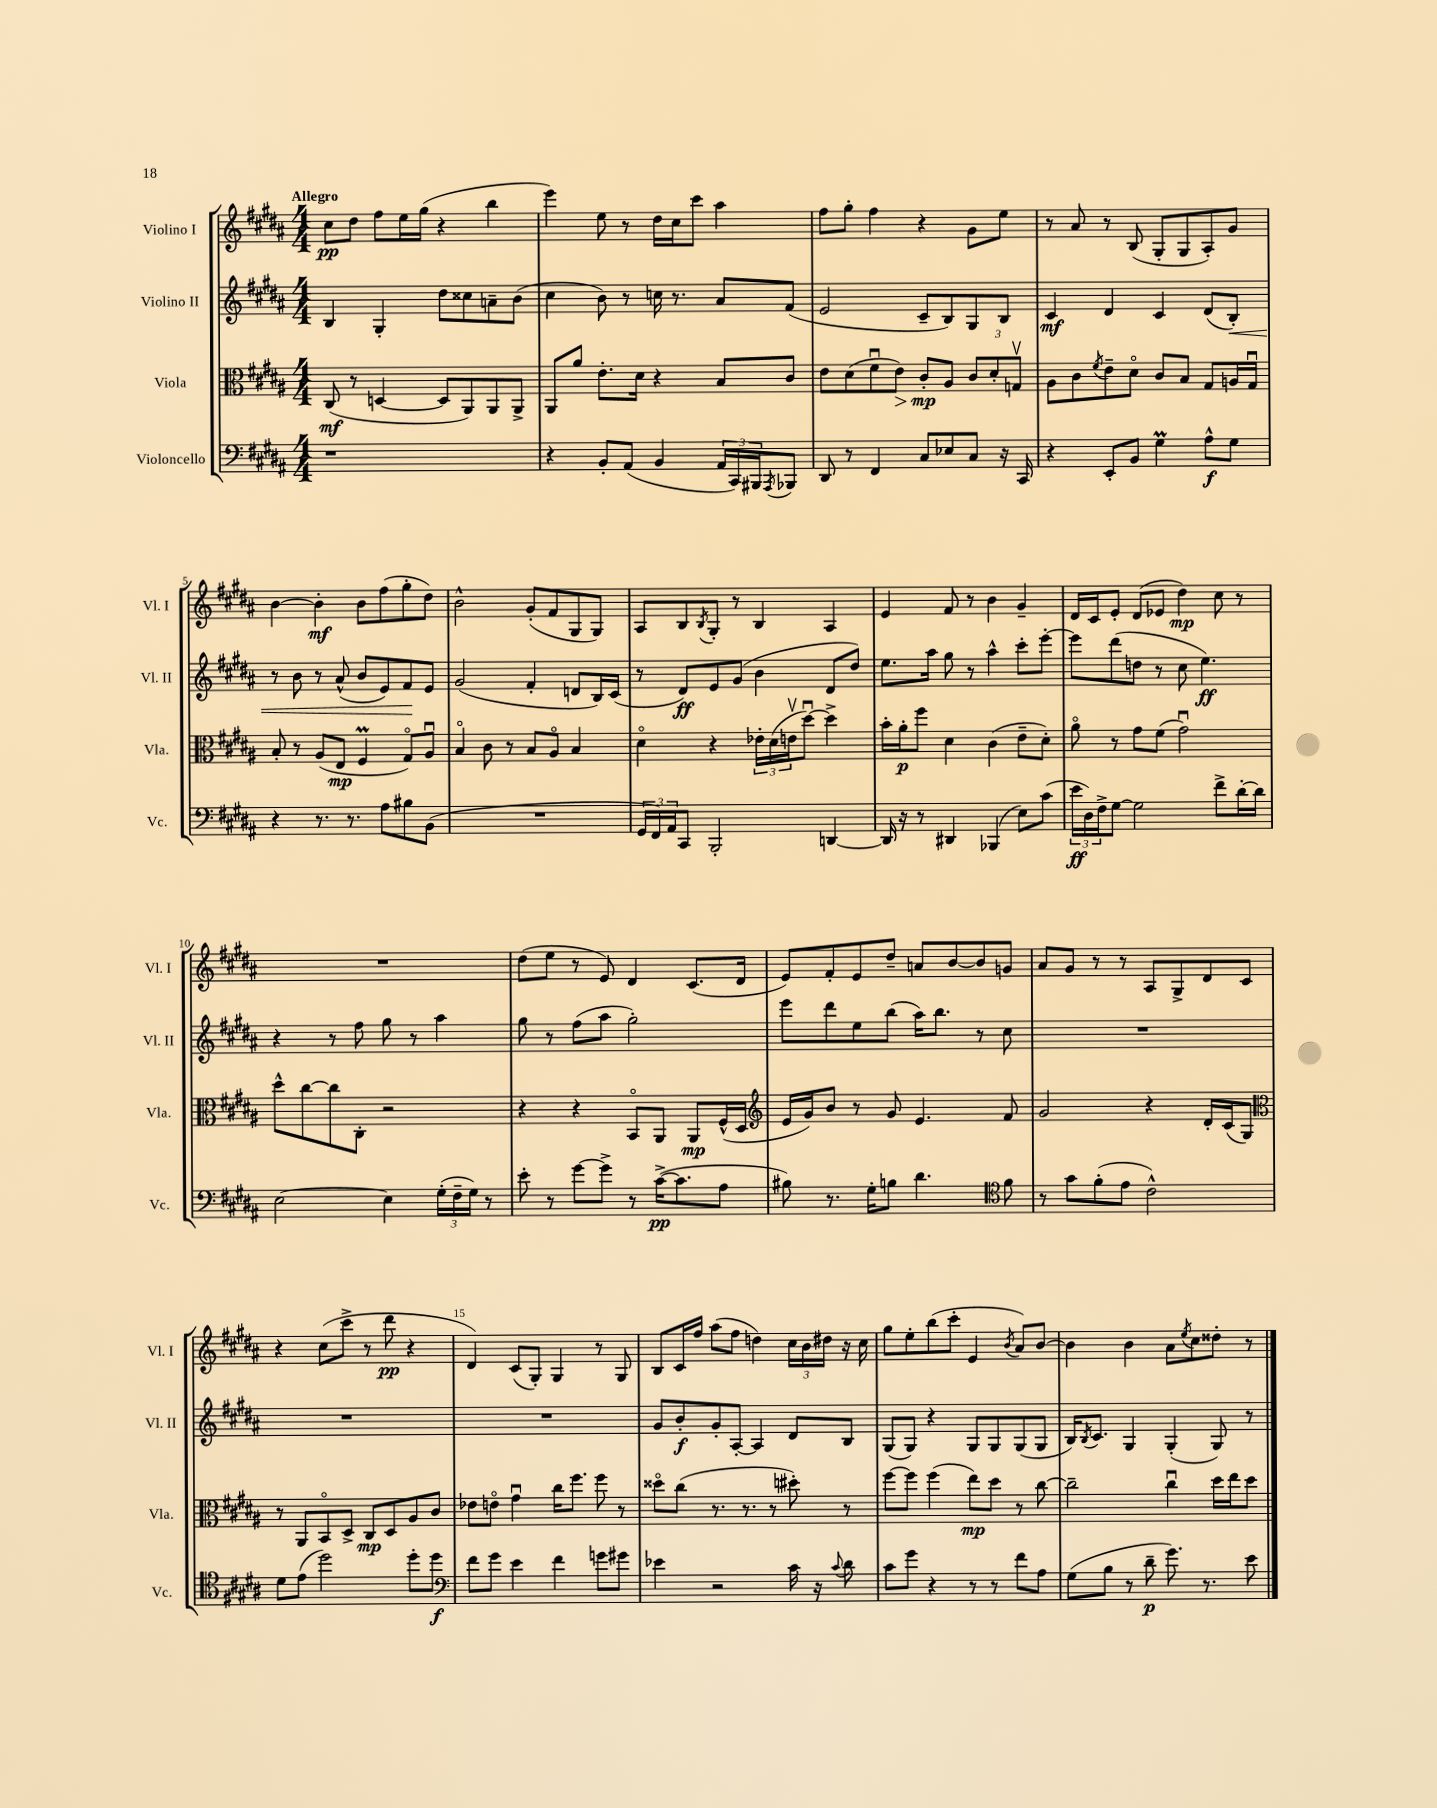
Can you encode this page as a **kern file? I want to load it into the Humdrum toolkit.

**kern	**dynam	**kern	**dynam	**kern	**dynam	**kern	**dynam
*part4	*part4	*part3	*part3	*part2	*part2	*part1	*part1
*staff4	*staff4	*staff3	*staff3	*staff2	*staff2	*staff1	*staff1
*I"Violoncello	*	*I"Viola	*	*I"Violino II	*	*I"Violino I	*
*I'Vc.	*	*I'Vla.	*	*I'Vl. II	*	*I'Vl. I	*
*clefF4	*	*clefC3	*	*clefG2	*	*clefG2	*
*k[f#c#g#d#a#]	*	*k[f#c#g#d#a#]	*	*k[f#c#g#d#a#]	*	*k[f#c#g#d#a#]	*
*M4/4	*	*M4/4	*	*M4/4	*	*M4/4	*
=1	=1	=1	=1	=1	=1	=1	=1
!	!	!	!	!	!	!LO:TX:a:B:t=Allegro	!
1r	.	(8C#/	mf	4B/	.	8cc#\L	pp
.	.	8r	.	.	.	8dd#\J	.
.	.	[4Dn/	.	4G#'/	.	8ff#\L	.
.	.	.	.	.	.	16ee\L	.
.	.	.	.	.	.	(16gg#\JJ	.
.	.	8D/L]	.	8dd#\L	.	4r	.
.	.	8AA#/)	.	8cc##X\	.	.	.
.	.	8AA#/	.	8an~\	.	4bb\	.
.	.	8AA#^/J	.	(8b\J	.	.	.
=2	=2	=2	=2	=2	=2	=2	=2
4r	.	8AA#/L	.	4cc#\	.	4eee\)	.
.	.	8a#/J	.	.	.	.	.
8BB'/L	.	8.e'\L	.	8b\)	.	8ee\	.
(8AA#/J	.	.	.	8r	.	8r	.
.	.	16d#\Jk	.	.	.	.	.
4BB/	.	4r	.	16ccn\	.	16dd#\LL	.
.	.	.	.	8.r	.	16cc#\J	.
.	.	.	.	.	.	8ccc#\J	.
24AA#/LL	.	8B/L	.	8a#/L	.	4aa#\	.
24CC#/)	.	.	.	.	.	.	.
24BBB#X/J	.	.	.	.	.	.	.
8qAAA#/	.	.	.	.	.	.	.
8BBB-X/J	.	8c#/J	.	(8f#/J	.	.	.
=3	=3	=3	=3	=3	=3	=3	=3
8DD#/	.	8e\L	.	2e/	.	8ff#\L	.
8r	.	(8d#\	.	.	.	8gg#'\J	.
4FF#/	.	8f#u\	.	.	.	4ff#\	.
!	!	!	!LO:HP:b	!	!	!	!
.	.	8e\J)	>	.	.	.	.
8C#/L	.	8c#'/L	mp	8c#~/L	.	4r	.
8E-X/	.	8A#/J	]	8B/)	.	.	.
8C#/J	.	12c#/L	.	8G#/	.	8g#\L	.
.	.	12d#'/	.	.	.	.	.
16r	.	.	.	8B/J	.	8ee\J	.
.	.	12Gnv/J	.	.	.	.	.
16CC#/	.	.	.	.	.	.	.
=4	=4	=4	=4	=4	=4	=4	=4
4r	.	8A#\L	.	4c#/	mf	8r	.
.	.	8c#\	.	.	.	8a#/	.
.	.	8qf#/	.	.	.	.	.
8EE'/L	.	8e~\	.	4d#/	.	8r	.
8BB/J	.	8d#\J	.	.	.	(8B/	.
4G#M\	.	8c#/L	.	4c#/	.	8G#'/L	.
.	.	8B/J	.	.	.	8G#/	.
8A#^^\L	f	8G#/L	.	(8d#/L	.	8A#'/)	.
!	!	!	!	!	!LO:HP:b	!	!
8G#\J	.	16An/L	.	8B'/J)	<	8g#/J	.
.	.	16G#u/JJ	.	.	.	.	.
!!LO:LB:g=z
=5	=5	=5	=5	=5	=5	=5	=5
4r	.	8B'/	.	8r	.	[4b\	.
.	.	8r	.	8b\	.	.	.
8.r	.	(8A#/L	.	8r	.	4b'\]	mf
.	.	8E/J	mp	(8a#^^/	.	.	.
8.r	.	.	.	.	.	.	.
.	.	4F#M/	.	8b/L	.	8b\L	.
8A#\L	.	.	.	8e/)	.	(8ff#\	.
8B#X\	.	8G#/L)	.	8f#/	.	8gg#'\	.
(8BB\J	.	8A#u/J	.	8e/J	[	8dd#\J)	.
=6	=6	=6	=6	=6	=6	=6	=6
1r	.	4B/	.	(2g#/	.	2b^^\	.
.	.	8c#\	.	.	.	.	.
.	.	8r	.	.	.	.	.
.	.	8B/L	.	4f#'/	.	(8g#'/L	.
.	.	8A#/J	.	.	.	8f#/	.
.	.	4B/	.	8dn/L	.	8G#/	.
.	.	.	.	16B/L)	.	8G#/J)	.
.	.	.	.	(16c#/JJ	.	.	.
=7	=7	=7	=7	=7	=7	=7	=7
24GG#/LL	.	4d#\	.	8r	.	8A#/L	.
24FF#/)	.	.	.	.	.	.	.
24AA#/J	.	.	.	.	.	.	.
8CC#/J	.	.	.	8d#/L)	ff	8B/	.
.	.	.	.	.	.	8qB/	.
2BBB'/	.	4r	.	8e/	.	8G#'/J	.
.	.	.	.	(8g#/J	.	8r	.
.	.	24e-X'\LL	.	4b\	.	4B/	.
.	.	(24d#\	.	.	.	.	.
.	.	24env\J	.	.	.	.	.
.	.	[8dd#u\J)	.	.	.	.	.
[4DDn/	.	4dd#^\]	.	8d#/L	.	4A#/	.
.	.	.	.	8dd#/J)	.	.	.
=8	=8	=8	=8	=8	=8	=8	=8
16DD/]	.	16b'\LL	.	8.ee\L	.	4e/	.
16r	.	16a#'\J	p	.	.	.	.
8r	.	8ff#\J	.	.	.	.	.
.	.	.	.	16aa#\Jk	.	.	.
4DD#X/	.	4d#\	.	8gg#\	.	8f#/	.
.	.	.	.	8r	.	8r	.
(4BBB-X/	.	(4c#\	.	4aa#^^\	.	4b\	.
8E\L)	.	8e~\L	.	8ccc#'\L	.	4g#~/	.
(8c#\J	.	8d#'\J)	.	[8eee'\J	.	.	.
=9	=9	=9	=9	=9	=9	=9	=9
24e\LL	ff	8a#\	.	8eee\L]	.	16d#/LL	.
24D#\)	.	.	.	.	.	.	.
.	.	.	.	.	.	16c#/J	.
24F#^\J	.	.	.	.	.	.	.
[8G#\J	.	8r	.	(8ddd#\	.	8e'/J	.
2G#\]	.	8g#\L	.	8ddn\J	.	(8d#/L	.
.	.	(8f#\J	.	8r	.	8e-X/J	.
.	.	2g#u\)	.	8cc#\	.	4dd#\)	mp
.	.	.	.	4.ee\)	ff	.	.
8f#^\L	.	.	.	.	.	8cc#\	.
[16d#'\L	.	.	.	.	.	8r	.
16d#\JJ]	.	.	.	.	.	.	.
!!LO:LB:g=z
=10	=10	=10	=10	=10	=10	=10	=10
[2E\	.	8dd#^^\L	.	4r	.	1r	.
.	.	[8cc#\	.	.	.	.	.
.	.	8cc#\]	.	8r	.	.	.
.	.	8C#'\J	.	8ff#\	.	.	.
4E\]	.	2r	.	8gg#\	.	.	.
.	.	.	.	8r	.	.	.
(24G#'\LL	.	.	.	4aa#\	.	.	.
24F#~\	.	.	.	.	.	.	.
24G#\JJ)	.	.	.	.	.	.	.
8r	.	.	.	.	.	.	.
=11	=11	=11	=11	=11	=11	=11	=11
8e'\	.	4r	.	8gg#\	.	(8dd#\L	.
8r	.	.	.	8r	.	8ee\J	.
[8g#\L	.	4r	.	(8ff#\L	.	8r	.
8g#^\J]	.	.	.	8aa#\J	.	8e/)	.
8r	.	8BB/L	.	2gg#'\)	.	4d#/	.
([16c#^\KL	pp	8AA#/J	.	.	.	.	.
8.c#\]	.	.	.	.	.	.	.
.	.	8AA#/L	mp	.	.	(8.c#/L	.
8A#\J	.	(16F#^^/L	.	.	.	.	.
.	.	16D#/JJ	.	.	.	16d#/Jk	.
=12	=12	=12	=12	=12	=12	=12	=12
*	*	*clefG2	*	*	*	*	*
8B#X\)	.	16e/LL	.	8eee\L	.	8e/L)	.
.	.	16g#/J)	.	.	.	.	.
8.r	.	8b/J	.	8ddd#\	.	8f#'/	.
.	.	8r	.	8ee\	.	8e/	.
16G#'\KL	.	.	.	.	.	.	.
8Bn\J	.	8g#/	.	(8bb\J	.	8dd#~/J	.
4.d#\	.	4.e/	.	16aa#\KL)	.	8an/L	.
.	.	.	.	8.bb\J	.	.	.
.	.	.	.	.	.	[8b/	.
.	.	.	.	8r	.	8b/]	.
*clefC4	*	*	*	*	*	*	*
8f#\	.	8f#/	.	8cc#\	.	8gn/J	.
=13	=13	=13	=13	=13	=13	=13	=13
8r	.	2g#/	.	1r	.	8a#/L	.
8g#\L	.	.	.	.	.	8g#/J	.
(8f#'\	.	.	.	.	.	8r	.
8e\J	.	.	.	.	.	8r	.
2c#^^\)	.	4r	.	.	.	8A#/L	.
.	.	.	.	.	.	8G#^/	.
.	.	16d#'/LL	.	.	.	8d#/	.
.	.	(16c#/J	.	.	.	.	.
.	.	8G#/J)	.	.	.	8c#/J	.
!!LO:LB:g=z
=14	=14	=14	=14	=14	=14	=14	=14
*	*	*clefC3	*	*	*	*	*
8d#\L	.	8r	.	1r	.	4r	.
(8e\J	.	8AA#/L	.	.	.	.	.
2dd#\)	.	8BB/	.	.	.	(8cc#\L	.
.	.	8D#^/J	.	.	.	8ccc#^\J	.
.	.	8C#/L	mp	.	.	8r	.
.	.	8D#/	.	.	.	8ddd#\	pp
8dd#'\L	.	8A#/	.	.	.	4r	.
8dd#\J	f	8c#/J	.	.	.	.	.
=15	=15	=15	=15	=15	=15	=15	=15
*clefF4	*	*	*	*	*	*	*
8f#\L	.	8e-X\L	.	1r	.	4d#/)	.
8g#\J	.	8en\J	.	.	.	.	.
4e\	.	4g#u\	.	.	.	(8c#/L	.
.	.	.	.	.	.	8G#'/J)	.
4f#\	.	16cc#\KL	.	.	.	4G#/	.
.	.	8.ff#\J	.	.	.	.	.
8gn\L	.	8ff#\	.	.	.	8r	.
8g#X\J	.	8r	.	.	.	8G#/	.
=16	=16	=16	=16	=16	=16	=16	=16
4e-X\	.	8dd##X\L	.	8g#/L	.	8B/L	.
.	.	(8cc#\J	.	8b'/	f	16c#/L	.
.	.	.	.	.	.	16ff#/JJ	.
2r	.	8.r	.	8g#'/	.	(8aa#\L	.
.	.	.	.	[8A#'/J	.	8ff#\J	.
.	.	8.r	.	.	.	.	.
.	.	.	.	4A#/]	.	4ddn\)	.
.	.	8r	.	.	.	.	.
16c#\	.	8dd#X'\)	.	8d#/L	.	24cc#\LL	.
.	.	.	.	.	.	24b\	.
16r	.	.	.	.	.	.	.
.	.	.	.	.	.	24dd#X\JJ	.
8qqc#/	.	.	.	.	.	.	.
8d#\	.	8r	.	8B/J	.	16r	.
.	.	.	.	.	.	16cc#\	.
=17	=17	=17	=17	=17	=17	=17	=17
8c#\L	.	[8ff#\L	.	(8G#/L	.	8gg#\L	.
8g#\J	.	8ff#\J]	.	8G#/J)	.	8ee'\	.
4r	.	(4ff#\	.	4r	.	(8bb\	.
.	.	.	.	.	.	8ccc#'\J	.
8r	.	8ee\L)	mp	8G#/L	.	4e/	.
8r	.	8dd#\J	.	8G#/	.	.	.
.	.	.	.	.	.	8qb/	.
8f#\L	.	8r	.	(8G#/	.	8a#/L)	.
8A#\J	.	[8cc#\	.	8G#/J	.	[8b/J	.
=18	=18	=18	=18	=18	=18	=18	=18
(8G#\L	.	2cc#~\]	.	16B/KL)	.	4b\]	.
.	.	.	.	8qB/	.	.	.
.	.	.	.	8.c#/J	.	.	.
8B\J	.	.	.	.	.	.	.
8r	.	.	.	4G#/	.	4b\	.
8d#~\	p	.	.	.	.	.	.
8.g#\)	.	4cc#u\	.	(4G#'/	.	8a#\L	.
.	.	.	.	.	.	8qee/	.
.	.	.	.	.	.	8cc#\	.
8.r	.	.	.	.	.	.	.
.	.	16dd#\LL	.	8G#/)	.	8dd##X'\J	.
.	.	16ee\J	.	.	.	.	.
8e\	.	8dd#\J	.	8r	.	8r	.
==	==	==	==	==	==	==	==
*-	*-	*-	*-	*-	*-	*-	*-
